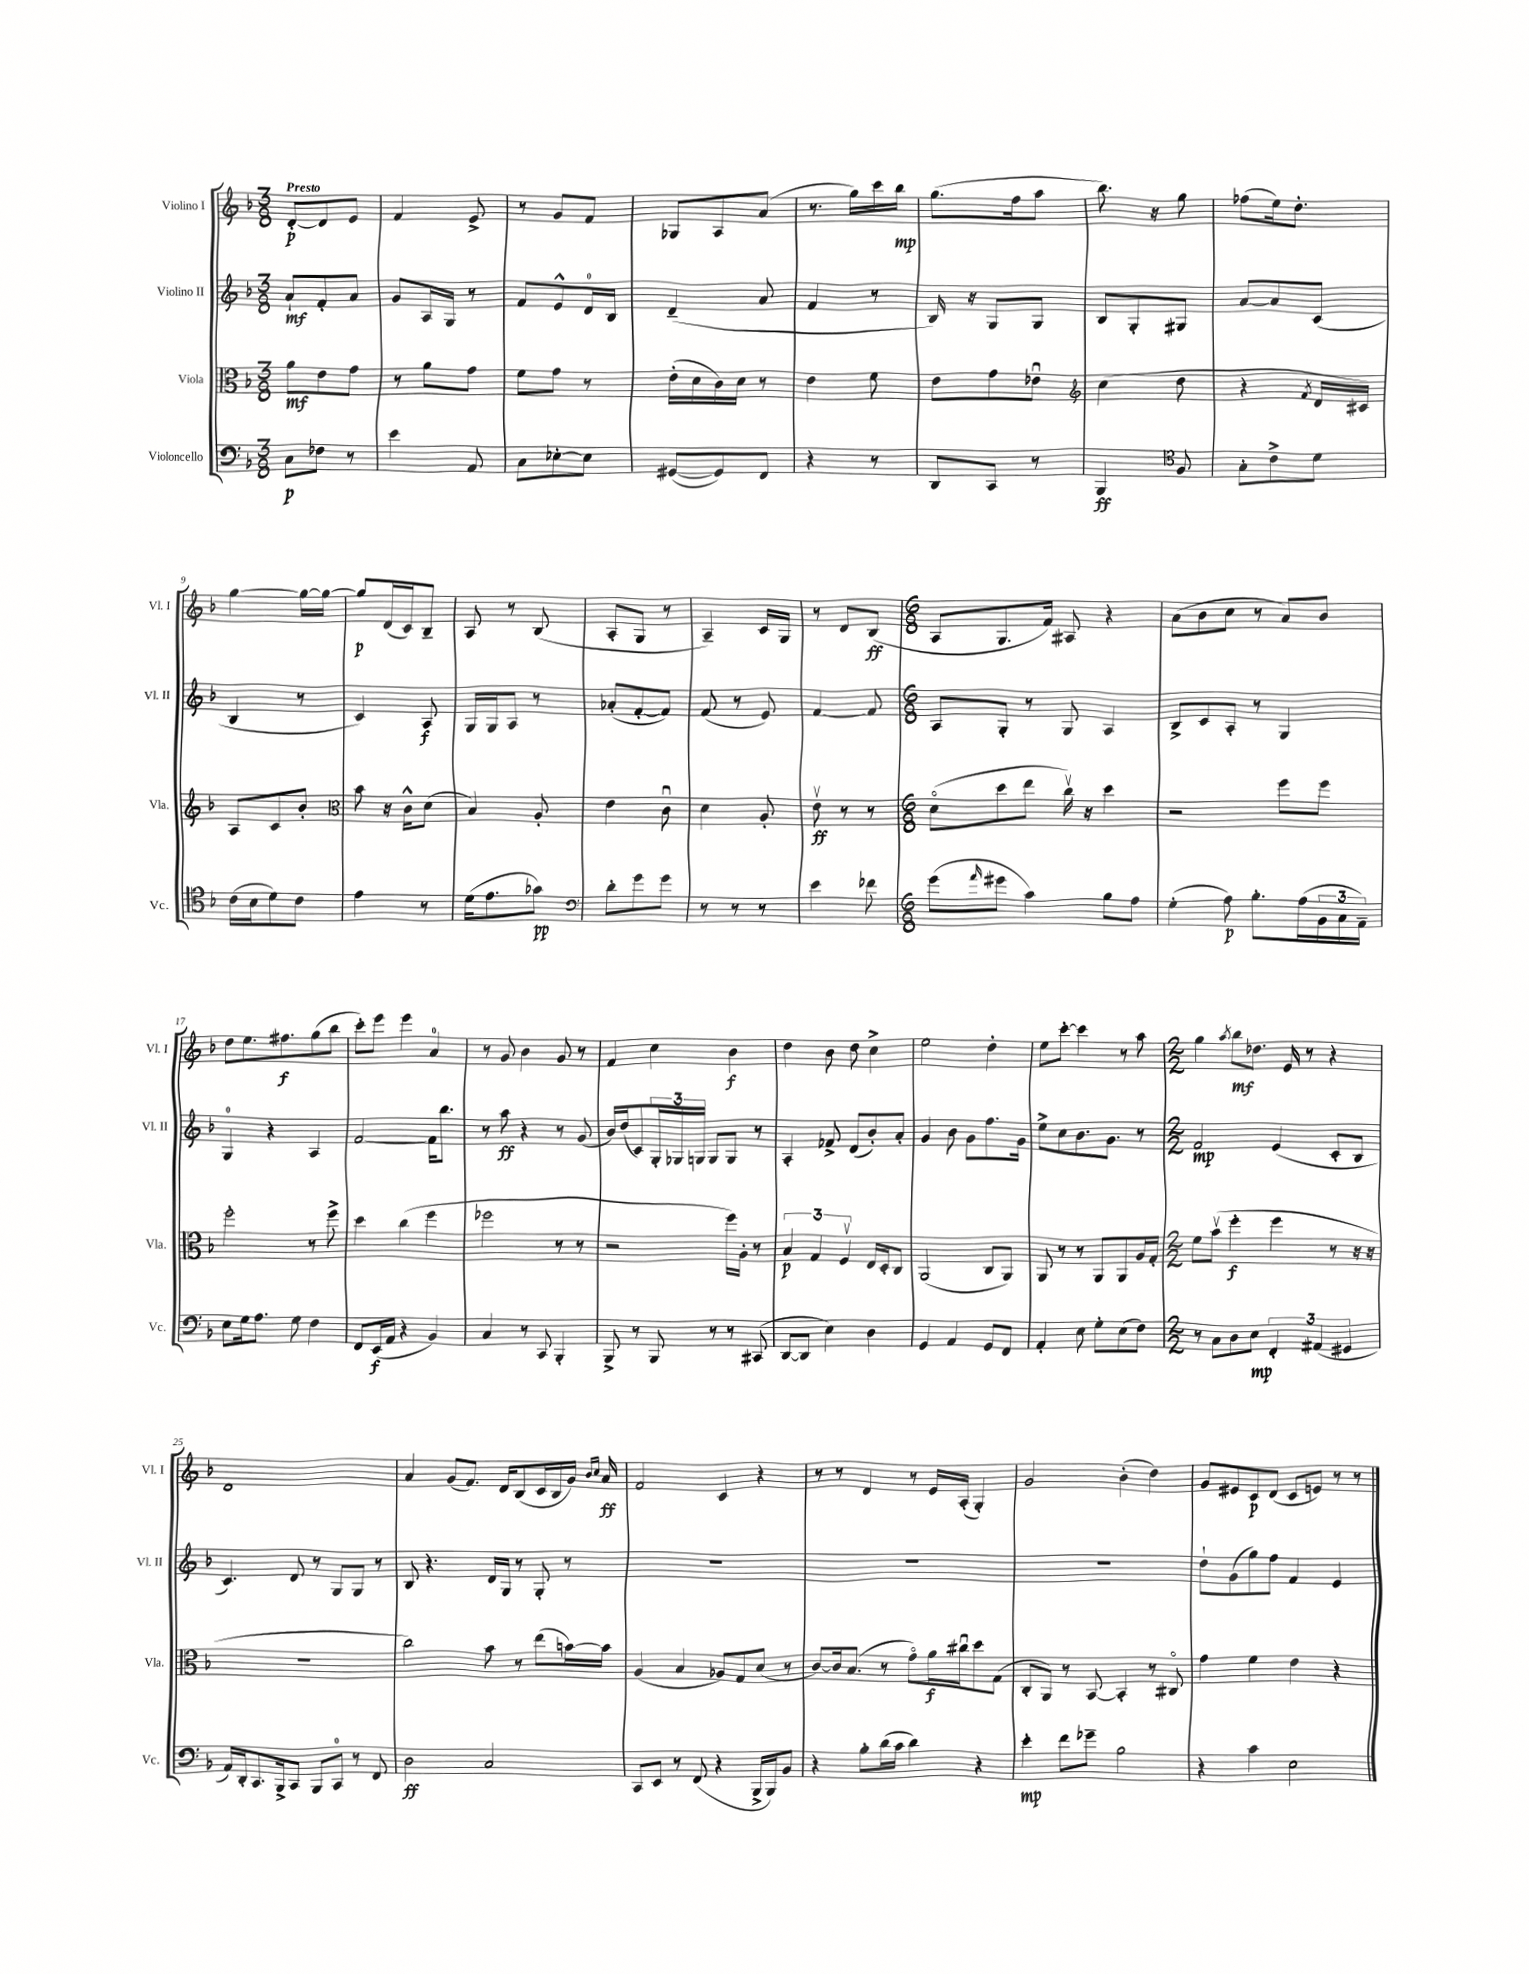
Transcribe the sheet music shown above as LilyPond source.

<<
\new StaffGroup <<
\new Staff = "s0" \with { instrumentName = "Violino I" shortInstrumentName = "Vl. I" } {
    \clef treble \key f \major \numericTimeSignature \time 3/8 \tempo "Presto"
    d'8~-.\p d'8 e'8 |
    f'4 e'8-> |
    r8 g'8 f'8 |
    ges8 a8 a'8( |
    r8. g''16) c'''16 bes''16\mp |
    g''8.( f''16 a''8 |
    bes''8.) r16 g''8 |
    fes''8( e''16) d''8.-. |
    g''4~ g''16~ g''16~ |
    g''8\p d'16( c'16) bes8-- |
    a8 r8 bes8( |
    a8-. g8 r8 |
    a4--) c'16 g16 |
    r8 d'8 bes8\ff( |
    \numericTimeSignature \time 6/8 a8 g8. f'16) ais8 r4 |
    a'8( bes'8 c''8 r8 a'8) bes'8 |
    d''8 e''8. fis''8.\f g''8( bes''8 |
    c'''8-.) e'''8 e'''4 a'4-0 |
    r8 g'8 bes'4 g'8 r8 |
    f'4 c''4 bes'4\f |
    d''4 bes'8 d''8 c''4-> |
    e''2 d''4-. |
    e''8 c'''8~-. c'''4 r8 a''8 |
    \numericTimeSignature \time 2/2 g''4 \acciaccatura { a''8 } bes''8\mf des''8. e'16 r8 r4 |
    d'1 |
    a'4 g'8( f'8.) d'16 bes8( c'16 bes16 g'16) \grace { bes'16 c''16 } a'16\ff |
    f'2 c'4 r4 |
    r8 r8 d'4 r8 e'16 a16-.( g4-.) |
    g'2 bes'4-.( d''4) |
    g'8 eis'8 c'8\p d'8( c'8 e'8) r8 r8 \bar "|." |
}
\new Staff = "s1" \with { instrumentName = "Violino II" shortInstrumentName = "Vl. II" } {
    \clef treble \key f \major \numericTimeSignature \time 3/8
    a'8-!\mf f'8-. a'8 |
    g'8 a16 g16 r8 |
    f'8 e'8-^ d'16-0 bes16 |
    d'4--( a'8 |
    f'4 r8 |
    bes16) r16 g8 g8 |
    bes8 g8-. gis8 |
    a'8~ a'8 c'8( |
    bes4 r8 |
    c'4) a8\f |
    g16 g16 a8 r8 |
    aes'8-.( f'8~-. f'8) |
    f'8( r8 e'8) |
    f'4~ f'8 |
    \numericTimeSignature \time 6/8 a8 g8-. r8 g8 a4 |
    bes8-> c'8 a8-. r8 g4 |
    g4-0 r4 a4 |
    f'2~ f'16 bes''8. |
    r8 a''8\ff r4 r8 g'8( |
    bes'16) d''16( c'8) \tuplet 3/2 { g16-. ges16 g16 } g8 g8 r8 |
    a4-. fes'8-> d'8( bes'8-.) a'8-. |
    g'4 bes'8 g'8 f''8. g'16 |
    e''8-> c''8 bes'8. g'8. r8 |
    \numericTimeSignature \time 2/2 f'2\mp e'4( c'8-. bes8 |
    c'4.) d'8 r8 g8 g8 r8 |
    bes8 r4. d'16 g16 r8 g8-. r8 |
    R1 |
    R1 |
    R1 |
    d''8-! g'8( g''8) f''8 f'4 e'4 \bar "|." |
}
\new Staff = "s2" \with { instrumentName = "Viola" shortInstrumentName = "Vla." } {
    \clef alto \key f \major \numericTimeSignature \time 3/8
    a'8\mf e'8 g'8 |
    r8 a'8 g'8 |
    f'8 g'8 r8 |
    e'16-.( d'16 c'16) d'16 r8 |
    e'4 f'8 |
    e'8 g'8 ees'8\downbow |
    \clef treble c''4( d''8 |
    r4 \acciaccatura { f'8 } d'16 cis'16) |
    a8 c'8 bes'8-. |
    \clef alto bes'8 r16 c'16-^ d'8( |
    bes4) a8-. |
    e'4 c'8\downbow |
    d'4 a8-. |
    e'8\upbow\ff r8 r8 |
    \numericTimeSignature \time 6/8 d'8\flageolet( d''8 e''8 c''16\upbow) r16 d''4 |
    r2 f''8 f''8 |
    f''2-. r8 f''8-> |
    d''4 c''4( f''4 |
    fes''2 r8 r8 |
    r2 f''16) a16-. r8 |
    \tuplet 3/2 { bes4\p g4 f4\upbow } e16 d16-. c8 |
    a,2( c8 a,8) |
    a,8 r8 r8 a,8 a,8 a16 g16-. |
    \numericTimeSignature \time 2/2 f'8 bes'8\upbow( f''4-.\f f''4 r8 r16 r16 |
    R1 |
    c''2) bes'8 r8 e''8( b'16~) b'16 |
    a4( bes4 aes8) g8 d'8( r8 |
    c'8~) c'16 bes8.( r8 g'8\flageolet) a'16\f cis''16\downbow d''8 g8( |
    c8-. a,8) r8 bes,8~ bes,4-. r8 cis8\flageolet |
    g'4 f'4 e'4 r4 \bar "|." |
}
\new Staff = "s3" \with { instrumentName = "Violoncello" shortInstrumentName = "Vc." } {
    \clef bass \key f \major \numericTimeSignature \time 3/8
    c8\p fes8 r8 |
    e'4 a,8 |
    c8 ees8~-. ees8 |
    gis,8~( gis,8) f,8 |
    r4 r8 |
    d,8 c,8 r8 |
    bes,,4\ff \clef tenor f8 |
    g8-. c'8-> d'8 |
    c'16( bes16 d'8) c'8 |
    e'4 r8 |
    d'16( e'8. ges'8\pp) |
    \clef bass d'8-. g'8 g'8 |
    r8 r8 r8 |
    e'4 fes'8 |
    \numericTimeSignature \time 6/8 g'8( \grace { a'16 } gis'8 c'4) bes8 a8 |
    g4-.( a8\p) bes8.-. a16( \tuplet 3/2 { bes,16 c16 a,16--) } |
    e8 g16 a8. g8 f4 |
    f,8 e,16\f( a,16 r4 bes,4) |
    c4 r8 c,8 bes,,4-. |
    bes,,8-> r8 bes,,8 r8 r8 cis,8( |
    d,8~ d,8 e4) d4 |
    g,4 a,4 g,8 f,8 |
    a,4-. e8 g8-. e8( f8) |
    \numericTimeSignature \time 2/2 r8 c8 d8 e8\mp \tuplet 3/2 { f,4-. ais,4( gis,4 } |
    a,16) d,16-. c,8. bes,,16-> c,8 bes,,8 c,8-0 r8 f,8 |
    d2\ff c2 |
    c,8 e,8 r8 f,8( r4 bes,,16-> bes,,16) bes,8 |
    r4 bes8-. d'16( c'16 d'4) r4 |
    e'4-.\mp f'8 ges'8-- bes2 |
    r4 c'4 e2 \bar "|." |
}
>>
>>
